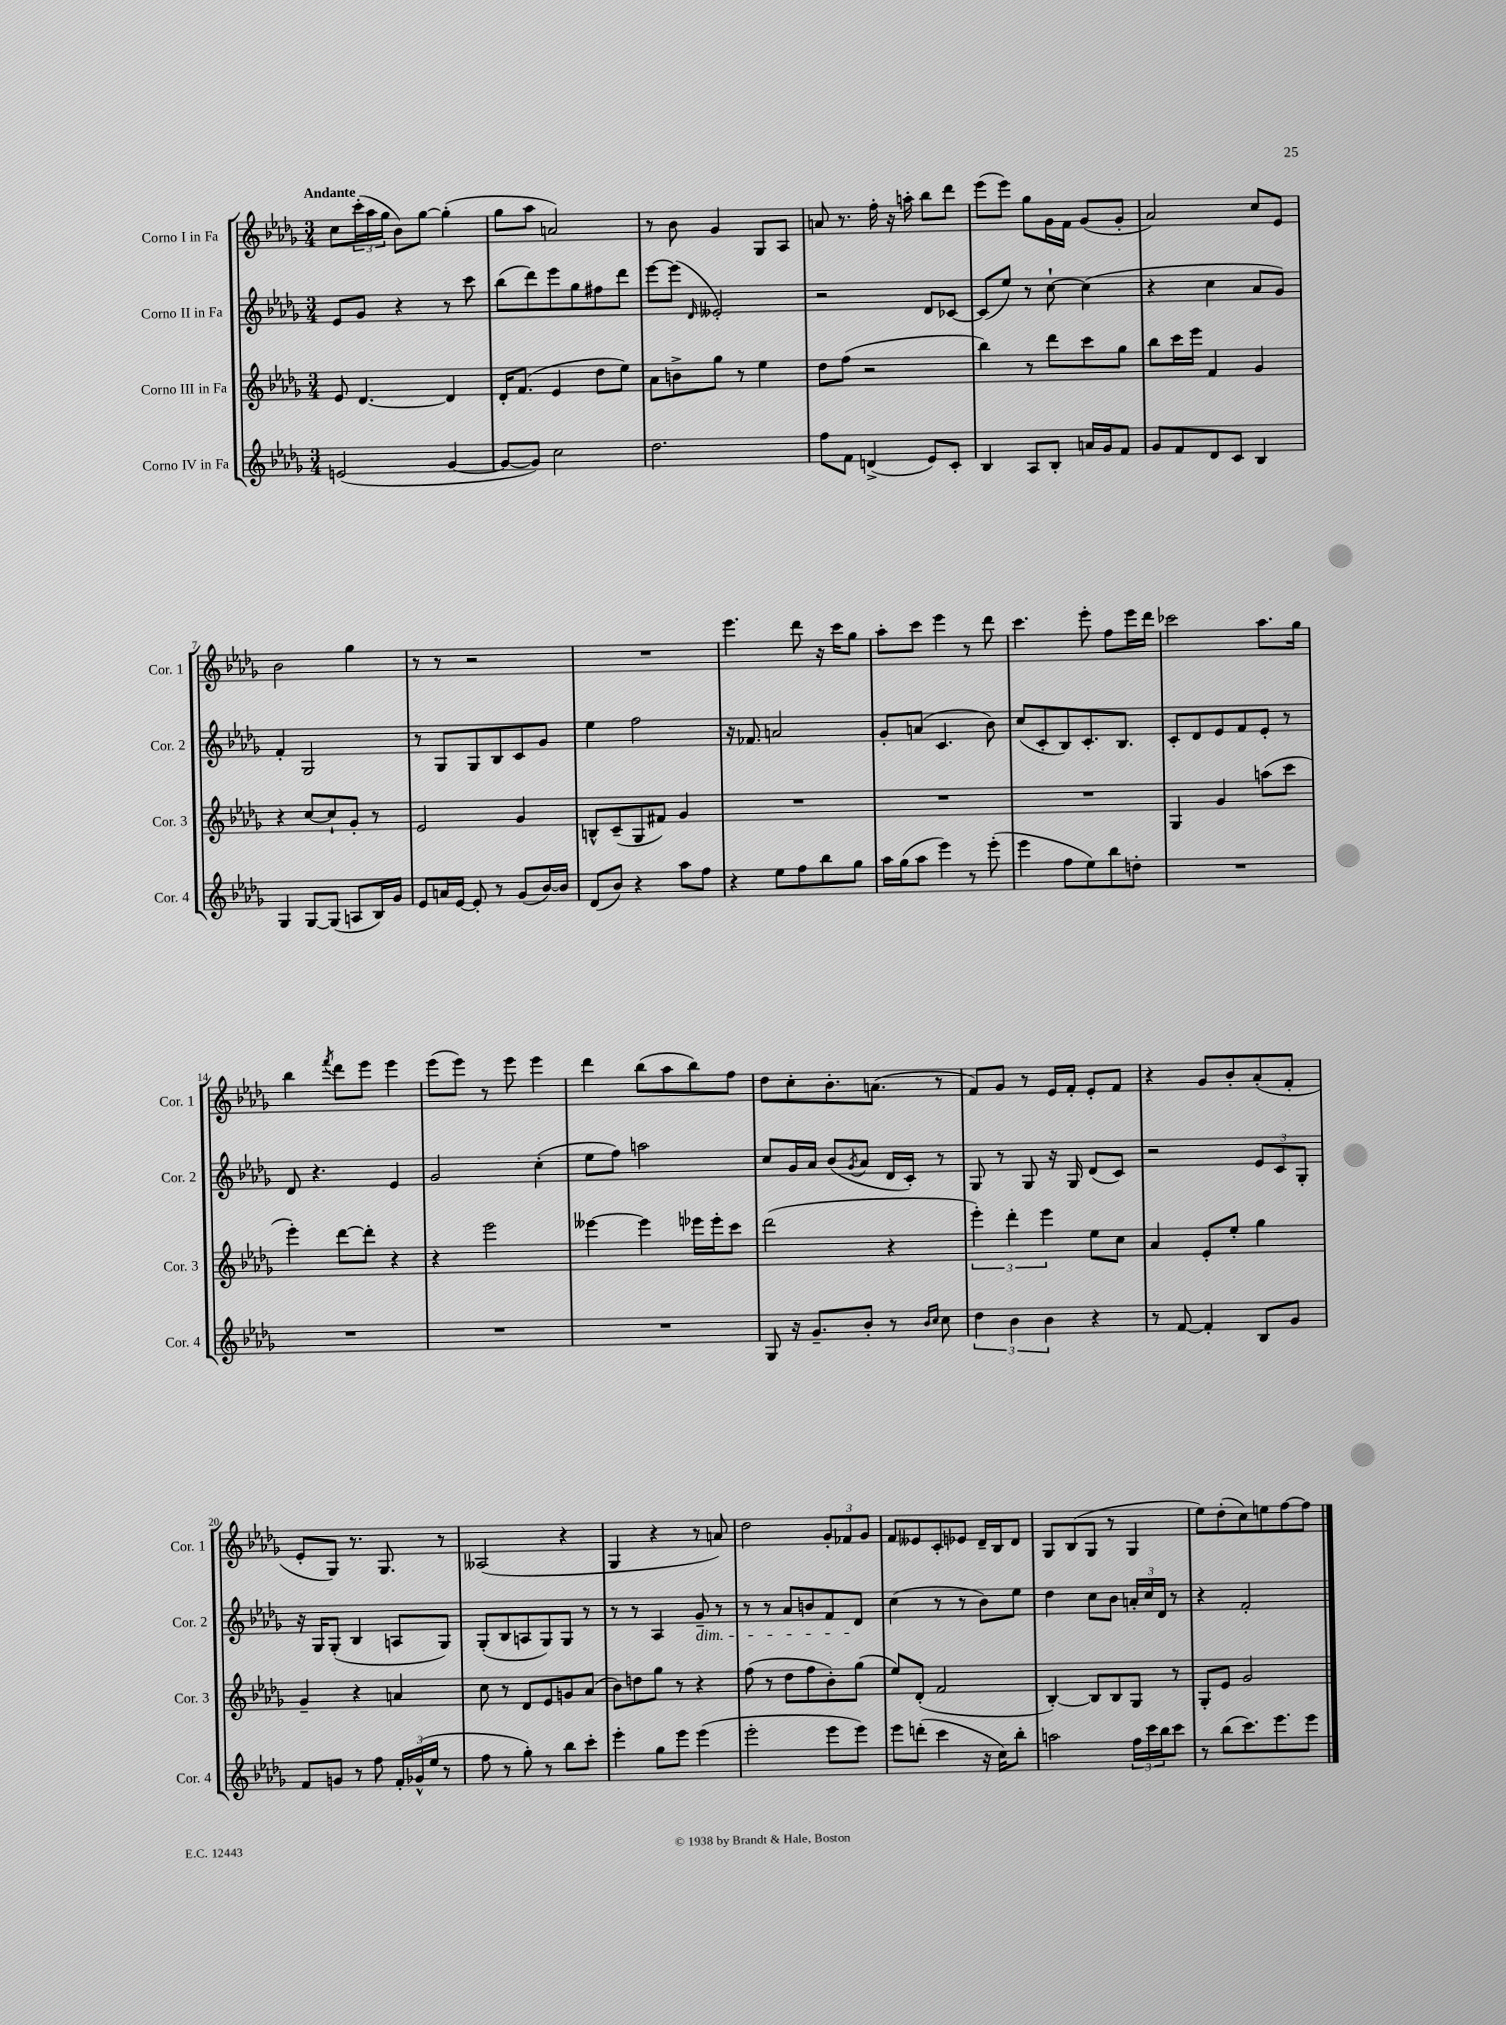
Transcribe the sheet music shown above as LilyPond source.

<<
\new StaffGroup <<
\new Staff = "s0" \with { instrumentName = "Corno I in Fa" shortInstrumentName = "Cor. 1" } {
    \clef treble \key des \major \numericTimeSignature \time 3/4 \tempo "Andante"
    c''8 \tuplet 3/2 { c'''16-.( aes''16 ges''16 } bes'8) ges''8~ ges''4-.( |
    ges''8 aes''8 a'2) |
    r8 bes'8 ges'4 ges8 aes8 |
    a'8 r8. f''16-. r16 a''16-. bes''8 des'''8 |
    ees'''8( ees'''8) ges''8 ges'16 f'16 ges'8( ges'8-. |
    aes'2) c''8 ees'8 |
    bes'2 ges''4 |
    r8 r8 r2 |
    R2. |
    ees'''4. des'''8 r16 c'''16 ges''8 |
    aes''8-. c'''8 ees'''4 r8 des'''8 |
    c'''4. ees'''8-. f''8 ees'''16 des'''16 |
    ces'''2 aes''8. ges''16 |
    bes''4 \acciaccatura { f'''8 } des'''8 ees'''8 ees'''4 |
    ees'''8( ees'''8) r8 ees'''8 ees'''4 |
    des'''4 bes''8( aes''8 bes''8) f''8 |
    des''8 c''8-. bes'8.-. a'8.( r8 |
    f'8) ges'8 r8 ees'16 f'16-. ees'8-. f'8 |
    r4 ges'8 bes'8-. aes'8-.( f'8-. |
    ees'8-. ges8) r8. ges8. r8 |
    aeses2( r4 |
    ges4 r4 r8 a'8) |
    des''2 \tuplet 3/2 { ges'8-. fes'8 ges'8 } |
    f'8 eeses'8 c'8-. ees'8 des'16-- bes16 des'8 |
    ges8 bes8( ges8 r8 ges4 |
    ees''8) des''8-.( c''8) e''8 f''8~ f''8 \bar "|." |
}
\new Staff = "s1" \with { instrumentName = "Corno II in Fa" shortInstrumentName = "Cor. 2" } {
    \clef treble \key des \major \numericTimeSignature \time 3/4
    ees'8 ges'8 r4 r8 c'''8 |
    bes''8( des'''8) ees'''8 ges''8 fis''8 des'''8 |
    ees'''8~ ees'''8( \grace { des'16 } eeses'2-.) |
    r2 des'8 ces'8~ |
    ces'8( ees''8) r8 c''8~-! c''4( |
    r4 c''4 aes'8 ges'8) |
    f'4-. ges2 |
    r8 ges8 ges8 bes8 c'8 ges'8 |
    ees''4 f''2 |
    r16 fes'8. a'2 |
    ges'8-. a'8( c'4. bes'8) |
    c''8( c'8-. bes8) c'8.-. bes8. |
    c'8-. des'8 ees'8 f'8 ees'8-. r8 |
    des'8 r4. ees'4 |
    ges'2 c''4-.( |
    ees''8 f''8) a''2 |
    c''8 ges'16 aes'16 bes'8( \acciaccatura { ges'8 } aes'8 des'16 c'16-.) r8 |
    ges8 r8 ges8 r16 ges16 des'8( c'8) |
    r2 \tuplet 3/2 { ees'8 c'8 ges8-. } |
    r16 ges16 ges8-.( bes4 a8 ges8) |
    ges8-.( bes8 a8 ges8) ges8 r8 |
    r8 r8 aes4 ges'8--\dim r8 |
    r8 r8 aes'8 b'8 f'8 des'8\! |
    c''4( r8 r8 bes'8) ees''8 |
    des''4 c''8 bes'8 \tuplet 3/2 { a'16-. c''16 des'16 } r8 |
    r4 f'2-. \bar "|." |
}
\new Staff = "s2" \with { instrumentName = "Corno III in Fa" shortInstrumentName = "Cor. 3" } {
    \clef treble \key des \major \numericTimeSignature \time 3/4
    ees'8 des'4.~ des'4 |
    des'16-. f'8.( ees'4 des''8 ees''8) |
    aes'8 b'8-> ges''8 r8 ees''4 |
    des''8 f''8( r2 |
    bes''4) r8 des'''8 c'''8 ges''8 |
    bes''8 c'''16 ees'''16 f'4 ges'4 |
    r4 c''8~ c''8-! ges'8-. r8 |
    ees'2 ges'4 |
    b8-^ c'8--( ges8 fis'8) ges'4 |
    R2. |
    R2. |
    R2. |
    ges4 ges'4 a''8( c'''8 |
    ees'''4-.) des'''8~ des'''8-. r4 |
    r4 ees'''2 |
    eeses'''4~ eeses'''4 ees'''16 ees'''16-. c'''8 |
    des'''2( r4 |
    \tuplet 3/2 { ees'''4-.) des'''4-. ees'''4 } ees''8 c''8 |
    aes'4 ees'8-. ees''8-. ges''4 |
    ges'4-- r4 a'4 |
    c''8 r8 des'8 ees'8 g'8 aes'8( |
    bes'8) d''8 ges''8 r8 r4 |
    f''8( r8 des''8 f''8 bes'8-.) ges''8( |
    ees''8) des'8-.( f'2 |
    bes4~-.) bes8 bes8 ges8 r8 |
    ges8-. ees'8 ges'2 \bar "|." |
}
\new Staff = "s3" \with { instrumentName = "Corno IV in Fa" shortInstrumentName = "Cor. 4" } {
    \clef treble \key des \major \numericTimeSignature \time 3/4
    e'2( ges'4~ |
    ges'8~ ges'8) c''2 |
    des''2. |
    f''8 f'8 d'4->( ees'8) c'8-. |
    bes4 aes8 bes8-. a'16 ges'16 f'8 |
    ges'8 f'8 des'8 c'8 bes4 |
    ges4 ges8~ ges8( a8 bes16) ges'16 |
    ees'8 a'16 ees'16~ ees'8-. r8 ges'8( bes'16~) bes'16 |
    des'8( bes'8) r4 aes''8 f''8 |
    r4 ees''8 f''8 bes''8 ges''8 |
    aes''16 ges''16( aes''8 ees'''4) r8 ees'''8-.( |
    ees'''4 f''8 ees''8) bes''8 d''8-. |
    R2. |
    R2. |
    R2. |
    R2. |
    ges8 r16 ges'8.-- bes'8-. r8 \grace { bes'16 c''16 } c''8 |
    \tuplet 3/2 { des''4 bes'4 bes'4 } r4 |
    r8 f'8~ f'4-. bes8 ges'8 |
    f'8 g'8 r8 f''8 \tuplet 3/2 { f'16-. ges'16-^( ees''16 } r8 |
    f''8 r8 ges''8-.) r8 bes''8 c'''8-. |
    ees'''4-. ges''8 ees'''8 ees'''4( |
    ees'''2-. ees'''8 ees'''8) |
    ees'''8 d'''8-.( c'''4 r16 c''16) bes''8-. |
    a''2 \tuplet 3/2 { f''16 c'''16 bes''16 } c'''8 |
    r8 bes''8( c'''8.) ees'''8. ees'''8 \bar "|." |
}
>>
>>
